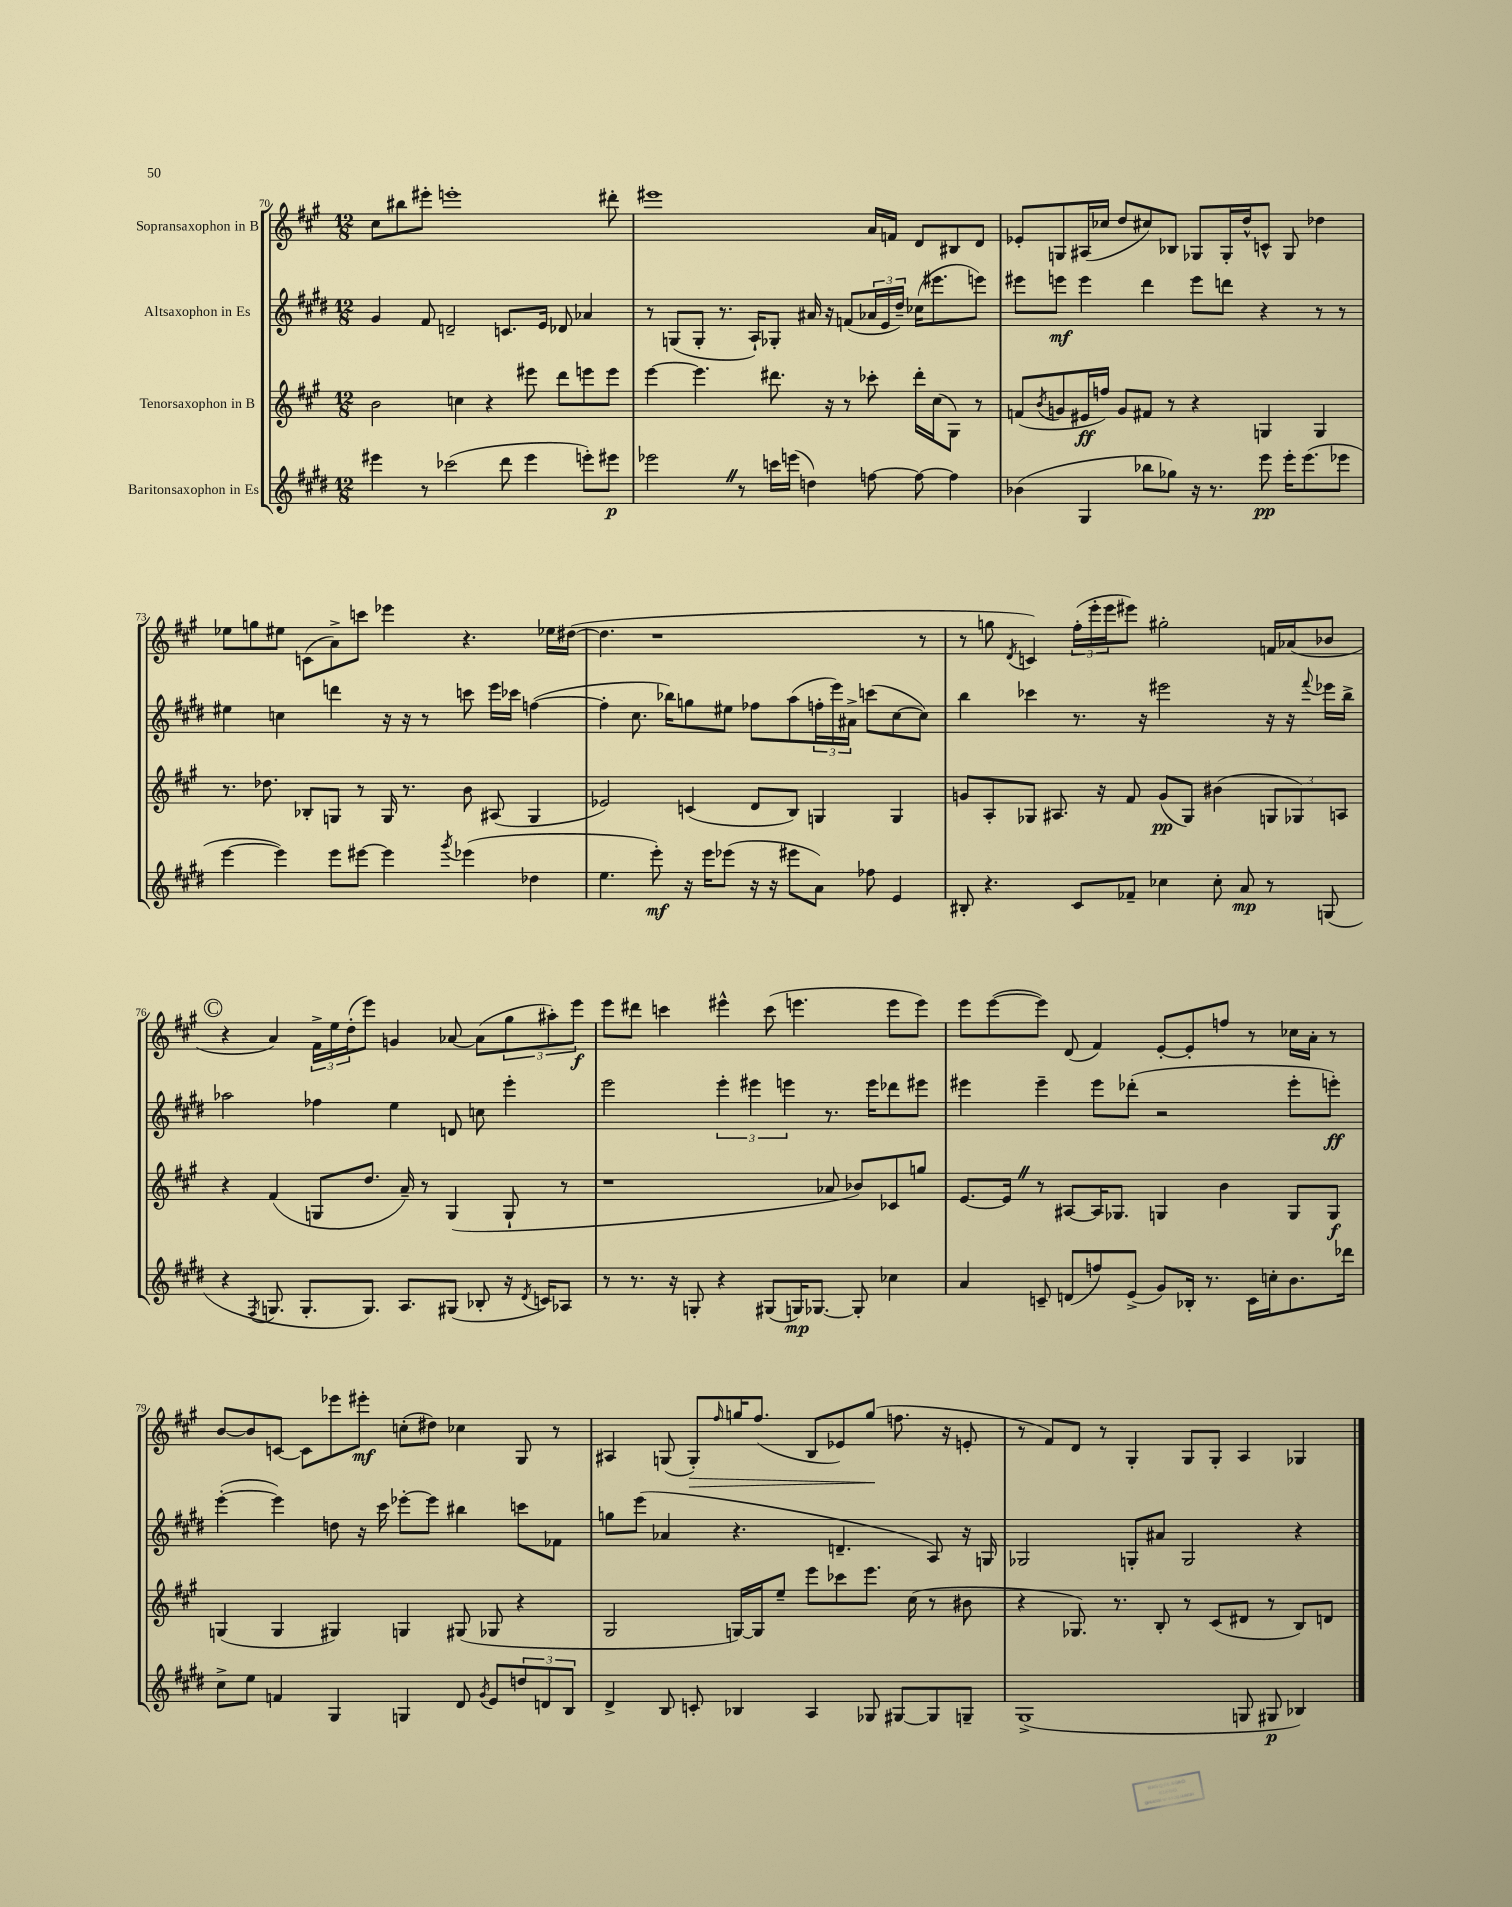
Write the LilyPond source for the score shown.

<<
\new StaffGroup <<
\new Staff = "s0" \with { instrumentName = "Sopransaxophon in B" } {
    \clef treble \key a \major \numericTimeSignature \time 12/8
    cis''8 bis''8 eis'''8-. e'''1-. dis'''8-. |
    eis'''1 a'16 f'16 d'8 bis8 d'8 |
    ees'8-. g8 ais16( ces''16 d''8 cis''8) bes8 ges8 ges16-. d''16-^ c'8-^ ges8 des''4 |
    ees''8 g''8 eis''8 c'8( a'8->) c'''8 ees'''4 r4. ees''16 dis''16~( |
    dis''4. r1 r8 |
    r8 g''8 \acciaccatura { d'8 } c'4) \tuplet 3/2 { fis''16-.( e'''16-. e'''16 } eis'''8) gis''2-. f'16 aes'16( bes'8 |
    \mark \markup { \circle "C" } r4 a'4) \tuplet 3/2 { fis'16-> e''16 d''16-.( } e'''8) g'4 aes'8~ aes'8( \tuplet 3/2 { gis''8 ais''8-.) e'''8\f } |
    e'''8 dis'''8 c'''4 eis'''4-^ c'''8( e'''4. e'''8 e'''8) |
    e'''8 e'''8~( e'''8) d'8( fis'4) e'8~-. e'8-. f''8 r8 ces''16 a'16-. r8 |
    b'8~ b'8 c'8~ c'8 ees'''8 eis'''8-.\mf c''8-.( dis''8) ces''4 gis8 r8 |
    ais4 g8( g8-.\>) \grace { fis''16 } g''16 fis''8.( b8 ees'8) g''8\!( f''8. r16 e'8-. |
    r8 fis'8) d'8 r8 gis4-. gis8 gis8-. a4 ges4 \bar "|." |
}
\new Staff = "s1" \with { instrumentName = "Altsaxophon in Es" } {
    \clef treble \key e \major \numericTimeSignature \time 12/8
    gis'4 fis'8 d'2-- c'8. e'16 des'8 aes'4 |
    r8 g8( g8-. r8. a16-!) ges8-. ais'16 r16 f'8( \tuplet 3/2 { aes'16 e'16 dis''16--) } ces''16( eis'''8. e'''8) |
    eis'''8 e'''8\mf e'''4 dis'''4 e'''8 d'''8 r4 r8 r8 |
    eis''4 c''4 d'''4 r16 r16 r8 c'''8 e'''16 ces'''16 f''4~( |
    f''4-. cis''8. bes''16) g''8 eis''8 fes''8 a''8( \tuplet 3/2 { f''16-. e'''16) ais'16-> } c'''8( cis''8~ cis''8) |
    b''4 ces'''4 r8. r16 eis'''2 r16 r16 \appoggiatura { fis'''8 } ees'''16 b''16-> |
    \mark \markup { \circle "C" } aes''2 fes''4 e''4 d'8 c''8 e'''4-. |
    e'''2 \tuplet 3/2 { e'''4-. eis'''4 e'''4 } r8. e'''16 des'''8 eis'''8 |
    eis'''4 eis'''4-- eis'''8 des'''8-.( r2 eis'''8-. e'''8-.\ff) |
    e'''4~-.( e'''4) d''8 r16 cis'''16 ees'''8~-. ees'''8 bis''4 c'''8 fes'8 |
    g''8 e'''8( aes'4 r4. d'4.-- a8) r16 g16 |
    ges2 g8-. ais'8 g2 r4 \bar "|." |
}
\new Staff = "s2" \with { instrumentName = "Tenorsaxophon in B" } {
    \clef treble \key a \major \numericTimeSignature \time 12/8
    b'2 c''4 r4 eis'''8 d'''8 e'''8 e'''8 |
    e'''4~ e'''4. dis'''8. r16 r8 ces'''8-. dis'''16-. cis''16( gis8) r8 |
    f'8( \acciaccatura { b'8 } g'8 eis'16\ff f''16) g'8 fis'8 r8 r4 g4 g4 |
    r8. des''8. bes8-. g8 r8 g16 r8. b'8 ais8( g4 |
    ees'2) c'4( d'8 b8) g4 g4 |
    g'8 a8-. ges8 ais8. r16 fis'8 g'8\pp( ges8) bis'4( \tuplet 3/2 { g8 ges8) a8 } |
    \mark \markup { \circle "C" } r4 fis'4( g8 d''8. a'16--) r8 g4( g8-! r8 |
    r1 aes'8 bes'8) ces'8 g''8 |
    e'8.~ e'16 \once \override BreathingSign.text = \markup { \musicglyph "scripts.caesura.straight" } \breathe r8 ais8~ ais16 ges8. g4 b'4 g8 g8\f |
    g4( g4 gis4) g4 gis8( ges8 r4 |
    gis2 g16~) g16 e''8-- e'''8 ces'''8 e'''8. cis''16( r8 bis'8 |
    r4 ges8.) r8. b8-. r8 cis'8( dis'8 r8 b8) d'8 \bar "|." |
}
\new Staff = "s3" \with { instrumentName = "Baritonsaxophon in Es" } {
    \clef treble \key e \major \numericTimeSignature \time 12/8
    eis'''4 r8 ces'''2( dis'''8 eis'''4 e'''8-.) eis'''8\p |
    ees'''2 \once \override BreathingSign.text = \markup { \musicglyph "scripts.caesura.straight" } \breathe r8 c'''16 e'''16( d''4) f''8~ f''8~ f''4 |
    bes'4( gis4 bes''8 ges''8) r16 r8. e'''8\pp e'''16-. e'''8.( ees'''8 |
    e'''4~ e'''4) e'''8 eis'''8~ eis'''4 \acciaccatura { gis'''8 } ees'''4( des''4 |
    e''4. e'''8-.\mf) r16 e'''16 ees'''8( r16 r16 eis'''8 a'8) fes''8 e'4 |
    bis8-. r4. cis'8 fes'8-- ces''4 ces''8-. a'8\mp r8 g8( |
    \mark \markup { \circle "C" } r4 \acciaccatura { fis8 } g8. g8.-. g8.) a8. gis8( bes8-. r16 \acciaccatura { dis'8 } c'16) aes8 |
    r8 r8. r16 g8-. r4 gis8( g16\mp) ges8.~ ges8-. ces''4 |
    a'4 c'8-- d'8( f''8) e'8->( gis'8) bes16-. r8. c'16 c''16-. b'8. des'''16 |
    cis''8-> e''8 f'4 gis4 g4 dis'8 \acciaccatura { gis'8 } e'8 \tuplet 3/2 { d''8 d'8 b8 } |
    dis'4-> b8 c'8-. bes4 a4 ges8 gis8~ gis8 g8-- |
    gis1->( g8 gis8\p bes4) \bar "|." |
}
>>
>>
\layout { \context { \Score currentBarNumber = #70 } }
